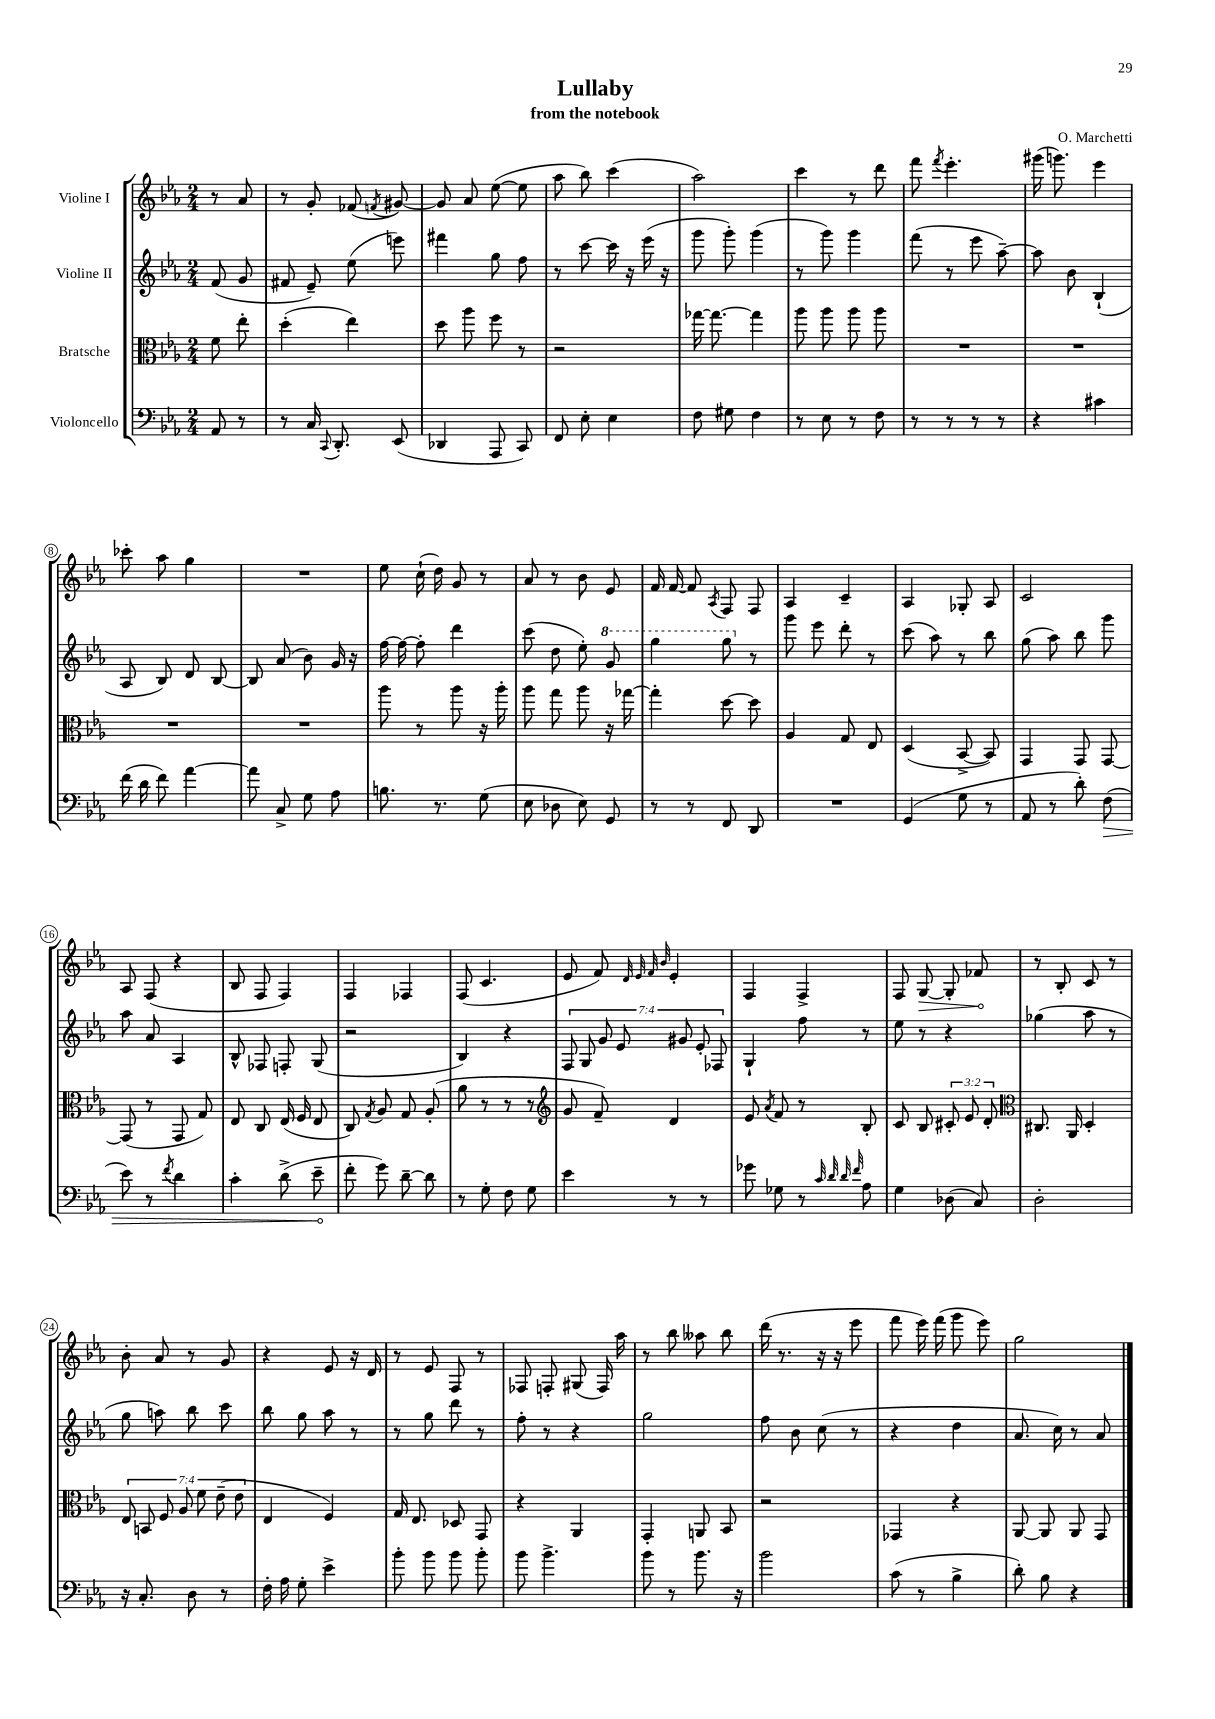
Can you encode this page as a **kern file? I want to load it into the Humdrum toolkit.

**kern	**kern	**kern	**kern
*staff4	*staff3	*staff2	*staff1
*clefF4	*clefC3	*clefG2	*clefG2
*k[b-e-a-]	*k[b-e-a-]	*k[b-e-a-]	*k[b-e-a-]
*M2/4	*M2/4	*M2/4	*M2/4
8AA-	8f	(8f	8r
8r	8ee-'	8g	8a-
=	=	=	=
8r	(4dd'	8f#	8r
16C	.	8e-~)	8g'
8qqCC	.	.	.
8.DD'	.	.	.
.	4ee-)	(8ee-	(8f-
.	.	.	8qf
(8EE-	.	8eee)	[8g#)
=	=	=	=
4DD-	8dd	4fff#	8g#]
.	8aa-	.	8a-
8AAA-	8ff	8gg	([8ee-
8CC)	8r	8ff	8ee-]
=	=	=	=
8FF	2r	8r	8aa-
8E-'	.	[8ccc	8bb-)
4E-	.	16ccc]	(4ccc
.	.	16r	.
.	.	(16eee-	.
.	.	16r	.
=	=	=	=
8F	[16gg-	8ggg	2aa-)
.	8.gg-_	.	.
8G#	.	8ggg')	.
4F	4gg-]	(4ggg	.
=	=	=	=
8r	8aa-	8r	4ccc
8E-	8aa-	8ggg)	.
8r	8aa-	4ggg	8r
8F	8aa-	.	8ddd
=	=	=	=
8r	2r	(8fff	8fff
.	.	.	8qfff
8r	.	8r	4.eee-'
8r	.	8eee-	.
8r	.	[8aa-~)	.
=	=	=	=
4r	2r	8aa-]	(16ggg#
.	.	.	8.ggg)
.	.	8b-	.
4c#	.	(4B-`	4eee-
=	=	=	=
(16f	2r	8A-	8ccc-'
16d	.	.	.
8f)	.	8B-)	8aa-
[4a-	.	8d	4gg
.	.	[8B-	.
=	=	=	=
8a-]	2r	8B-]	2r
8C^	.	(8a-	.
8G	.	8b-)	.
8A-	.	16g	.
.	.	16r	.
=	=	=	=
8.B	8aa-	[16ff	8ee-
.	.	16ff_	.
.	8r	8ff']	(16cc`
8.r	.	.	16dd)
.	8aa-	4ddd	8g
(8G	16r	.	8r
.	16aa-'	.	.
=	=	=	=
8E-	8aa-	(8ccc	8a-
8D-	8gg	8dd	8r
8E-)	8aa-	8ee-')	8b-
8GG	16r	8gg	8e-
.	[16gg-	.	.
=	=	=	=
8r	4gg-']	4ggg	16f
.	.	.	[16f
8r	.	.	8f]
.	.	.	8qA-
8FF	[8dd	8ggg	8F
8DD	8dd]	8r	8F
=	=	=	=
2r	4A-	8ggg	4A-
.	.	8eee-	.
.	8G	8ddd'	4c~
.	8E-	8r	.
=	=	=	=
(4GG	(4D	(8ccc	4A-
.	.	8aa-)	.
8G	[8BB-^	8r	8G-'
8r	8BB-])	8bb-	8A-
=	=	=	=
8AA-	4GG	(8gg	2c
8r	.	8aa-)	.
8d')	8GG	8bb-	.
(8F	[8GG	8ggg	.
=	=	=	=
8e-)	(8GG]	8aa-	8A-
8r	8r	8a-	(8F
8qf	.	.	.
4d	8GG	4A-	4r
.	8G)	.	.
=	=	=	=
4c'	8E-	8B-^^	8B-
.	8C	8F-	8F
(8d^	(16E-	8F'	4F)
.	16F	.	.
8e-~	8E-	(8G	.
=	=	=	=
8f'	8C)	2r	4F
.	8qG	.	.
8g)	8A-	.	.
[8d~	8G	.	4F-
8d]	(8A-'	.	.
=	=	=	=
8r	8a-	4B-)	(8F
8G'	8r	.	4.c
8F	8r	4r	.
8G	8r	.	.
=	=	=	=
*	*clefG2	*	*
4e-	8g	14F	8e-
.	.	14G	.
.	8f~)	.	8f)
.	.	14g	.
.	.	14e-	.
.	.	.	32qqd
.	.	.	32qqe-
.	.	.	32qqf
.	.	.	32qqb-
8r	4d	.	4e-'
.	.	14g#	.
.	.	14e-'	.
8r	.	.	.
.	.	14F-	.
=	=	=	=
8g-	8e-	4G`	4F
.	8qa-	.	.
8G-	8f	.	.
8r	8r	8ff	4F^
32qqc	.	.	.
32qqd	.	.	.
32qqd	.	.	.
32qqf	.	.	.
8A-	8B-'	8r	.
=	=	=	=
4G	8c	8ee-	8F
.	8B-	8r	[8G
(8D-	12c#'	4r	8G']
.	12e-	.	.
8C)	.	.	8f-
.	12d'	.	.
=	=	=	=
*	*clefC3	*	*
2D'	8.C#	(4gg-	8r
.	.	.	8B-'
.	16AA-	.	.
.	4D'	8aa-	8c
.	.	8r	8r
=	=	=	=
16r	14E-	8gg	8b-'
8.C'	.	.	.
.	14BB	.	.
.	.	8aa)	8a-
.	14F	.	.
.	14A-	.	.
8D	.	8bb-	8r
.	14f	.	.
.	(14e-~	.	.
8r	.	8ccc	8g
.	14e-	.	.
=	=	=	=
16F'	4E-	8bb-	4r
16A-	.	.	.
8G'	.	8gg	.
4e-^	4F)	8aa-	8e-
.	.	8r	16r
.	.	.	16d
=	=	=	=
8b-'	16G	8r	8r
.	8.E-	.	.
8b-	.	8gg	8e-
8b-	8D-	8ddd	8F
8b-'	8GG	8r	8r
=	=	=	=
8b-	4r	8ff'	8F-
4.b-^	.	8r	8F'
.	4AA-	4r	(8G#
.	.	.	16F)
.	.	.	16aa-
=	=	=	=
8b-	4GG'	2gg	8r
8r	.	.	8bb-
8.b-	8AA	.	8aa--
.	8BB-	.	8bb-
16r	.	.	.
=	=	=	=
2b-	2r	8ff	(16ddd
.	.	.	8.r
.	.	8b-	.
.	.	(8cc	16r
.	.	.	16r
.	.	8r	8eee-
=	=	=	=
(8c	4GG-	4r	8fff
8r	.	.	16eee-)
.	.	.	(16fff
4B-^	4r	4dd	8ggg
.	.	.	8eee-)
=	=	=	=
8d')	[8AA-	8.a-	2gg
8B-	8AA-]	.	.
.	.	16cc)	.
4r	8AA-	8r	.
.	8GG	8a-	.
==	==	==	==
*-	*-	*-	*-
